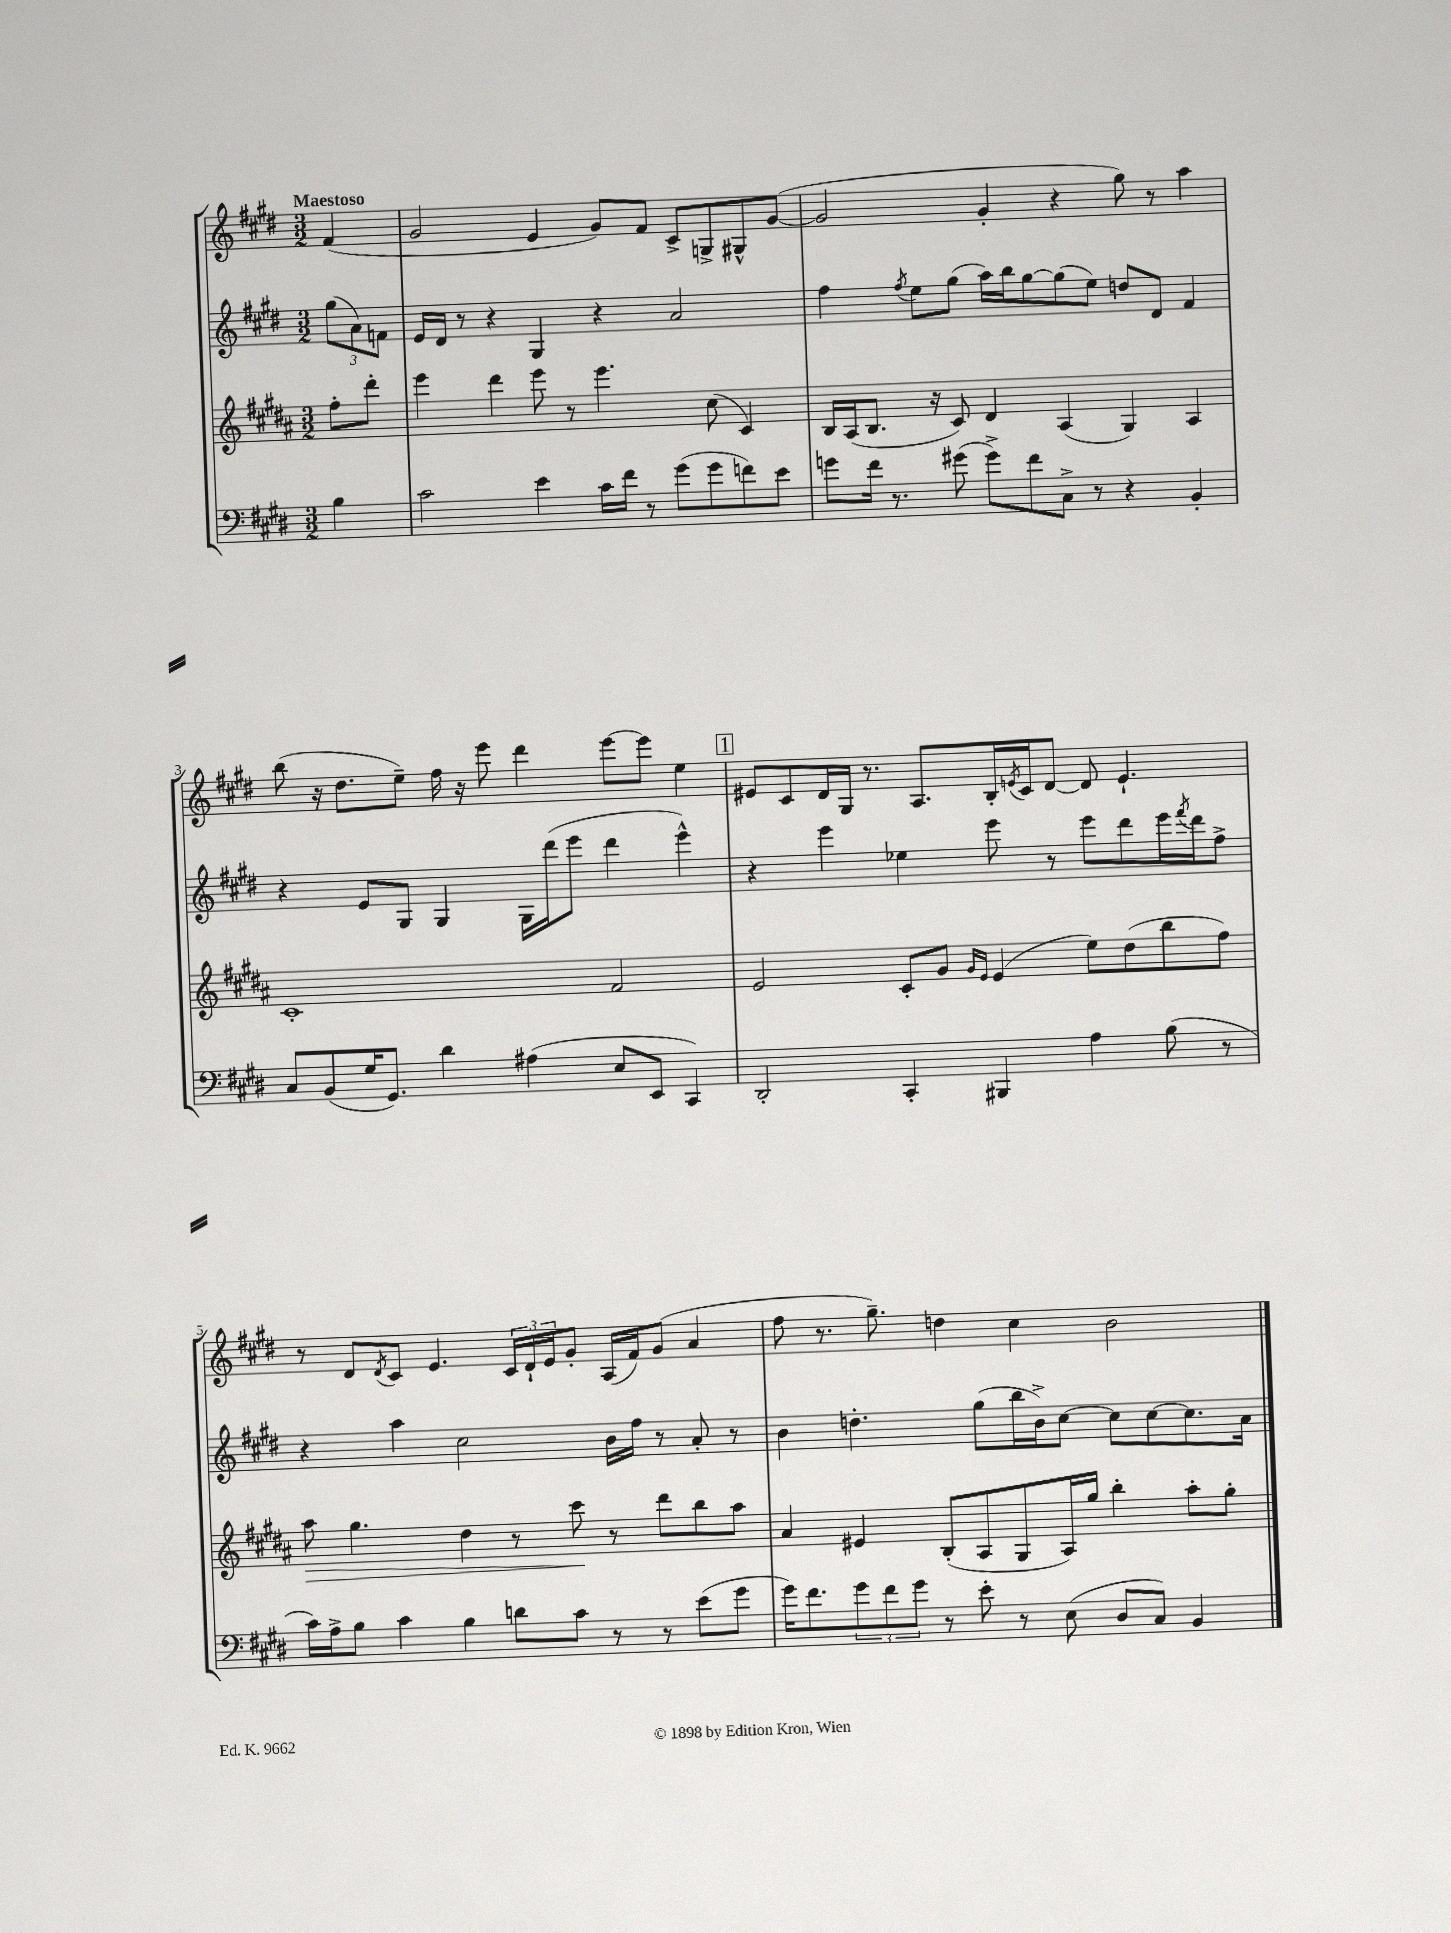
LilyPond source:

<<
\new StaffGroup <<
\new Staff = "s0" {
    \clef treble \key e \major \numericTimeSignature \time 3/2 \partial 4 \tempo "Maestoso"
    fis'4( |
    gis'2 e'4 gis'8) fis'8 cis'8-> g8-> gis8-^ gis'8~( |
    gis'2 gis'4-. r4 gis''8) r8 a''4 |
    b''8( r16 dis''8. e''8--) fis''16 r16 e'''8 dis'''4 e'''8~ e'''8 e''4 |
    \mark \markup { \box "1" } eis'8 cis'8 dis'16 gis16 r8. a8. b16-. \acciaccatura { e'8 } cis'16 dis'8~ dis'8 e'4.-! |
    r8 dis'8 \acciaccatura { dis'8 } cis'8 e'4. \tuplet 3/2 { cis'16 dis'16-! e'16 } gis'8-. a16( fis'16) gis'8( a'4 |
    fis''8 r8. gis''8.--) d''4 cis''4 b'2 \bar "|." |
}
\new Staff = "s1" {
    \clef treble \key e \major \numericTimeSignature \time 3/2 \partial 4
    \tuplet 3/2 { gis''8( a'8) f'8 } |
    e'16 dis'16 r8 r4 gis4 r4 a'2 |
    fis''4 \acciaccatura { fis''8 } e''8 gis''8( a''16) b''16 gis''8~ gis''8( e''8) d''8 dis'8 fis'4 |
    r4 e'8 gis8 gis4 gis16 dis'''16( e'''8 dis'''4 e'''4-^) |
    \mark \markup { \box "1" } r4 e'''4 ees''4 e'''8 r8 e'''8 dis'''8 e'''16 \acciaccatura { fis'''8 } dis'''16 fis''8-> |
    r4 a''4 cis''2 b'16 fis''16 r8 a'8-. r8 |
    b'4 d''4.-. gis''8( b''16 b'16->) cis''8~ cis''8 cis''8~ cis''8. a'16 \bar "|." |
}
\new Staff = "s2" {
    \clef treble \key b \major \numericTimeSignature \time 3/2 \partial 4
    fis''8-. dis'''8-. |
    e'''4 dis'''4 e'''8 r8 e'''4. cis''8( cis'4) |
    b16 ais16( b8. r16 cis'8) dis'4 ais4( gis4) ais4 |
    cis'1-. fis'2 |
    \mark \markup { \box "1" } e'2 cis'8-. gis'8 \grace { gis'16 e'16 } e'4( e''8) dis''8( b''8 fis''8) |
    ais''8\> gis''4. dis''4 r8 cis'''8\! r8 dis'''8 b''8 ais''8 |
    ais'4 eis'4 b8-.( ais8 gis8 ais16) gis''16 b''4-. ais''8-. gis''8-. \bar "|." |
}
\new Staff = "s3" {
    \clef bass \key e \major \numericTimeSignature \time 3/2 \partial 4
    b4 |
    cis'2 e'4 cis'16 fis'16 r8 gis'8( gis'8 f'8) e'8 |
    g'8 fis'16 r8. gis'8( gis'8->) fis'8 cis8-> r8 r4 b,4-. |
    cis8 b,8( gis16 gis,8.) dis'4 ais4( e8 e,8 cis,4) |
    \mark \markup { \box "1" } dis,2-. cis,4-. bis,,4 a4 b8( r8 |
    cis'16) a16-> b8 cis'4 b4 d'8 cis'8 r8 r8 e'8( gis'8 |
    gis'16) fis'8. \tuplet 3/2 { gis'8 fis'8 gis'8 } r8 e'8-. r8 e8( dis8 cis8) b,4 \bar "|." |
}
>>
>>
